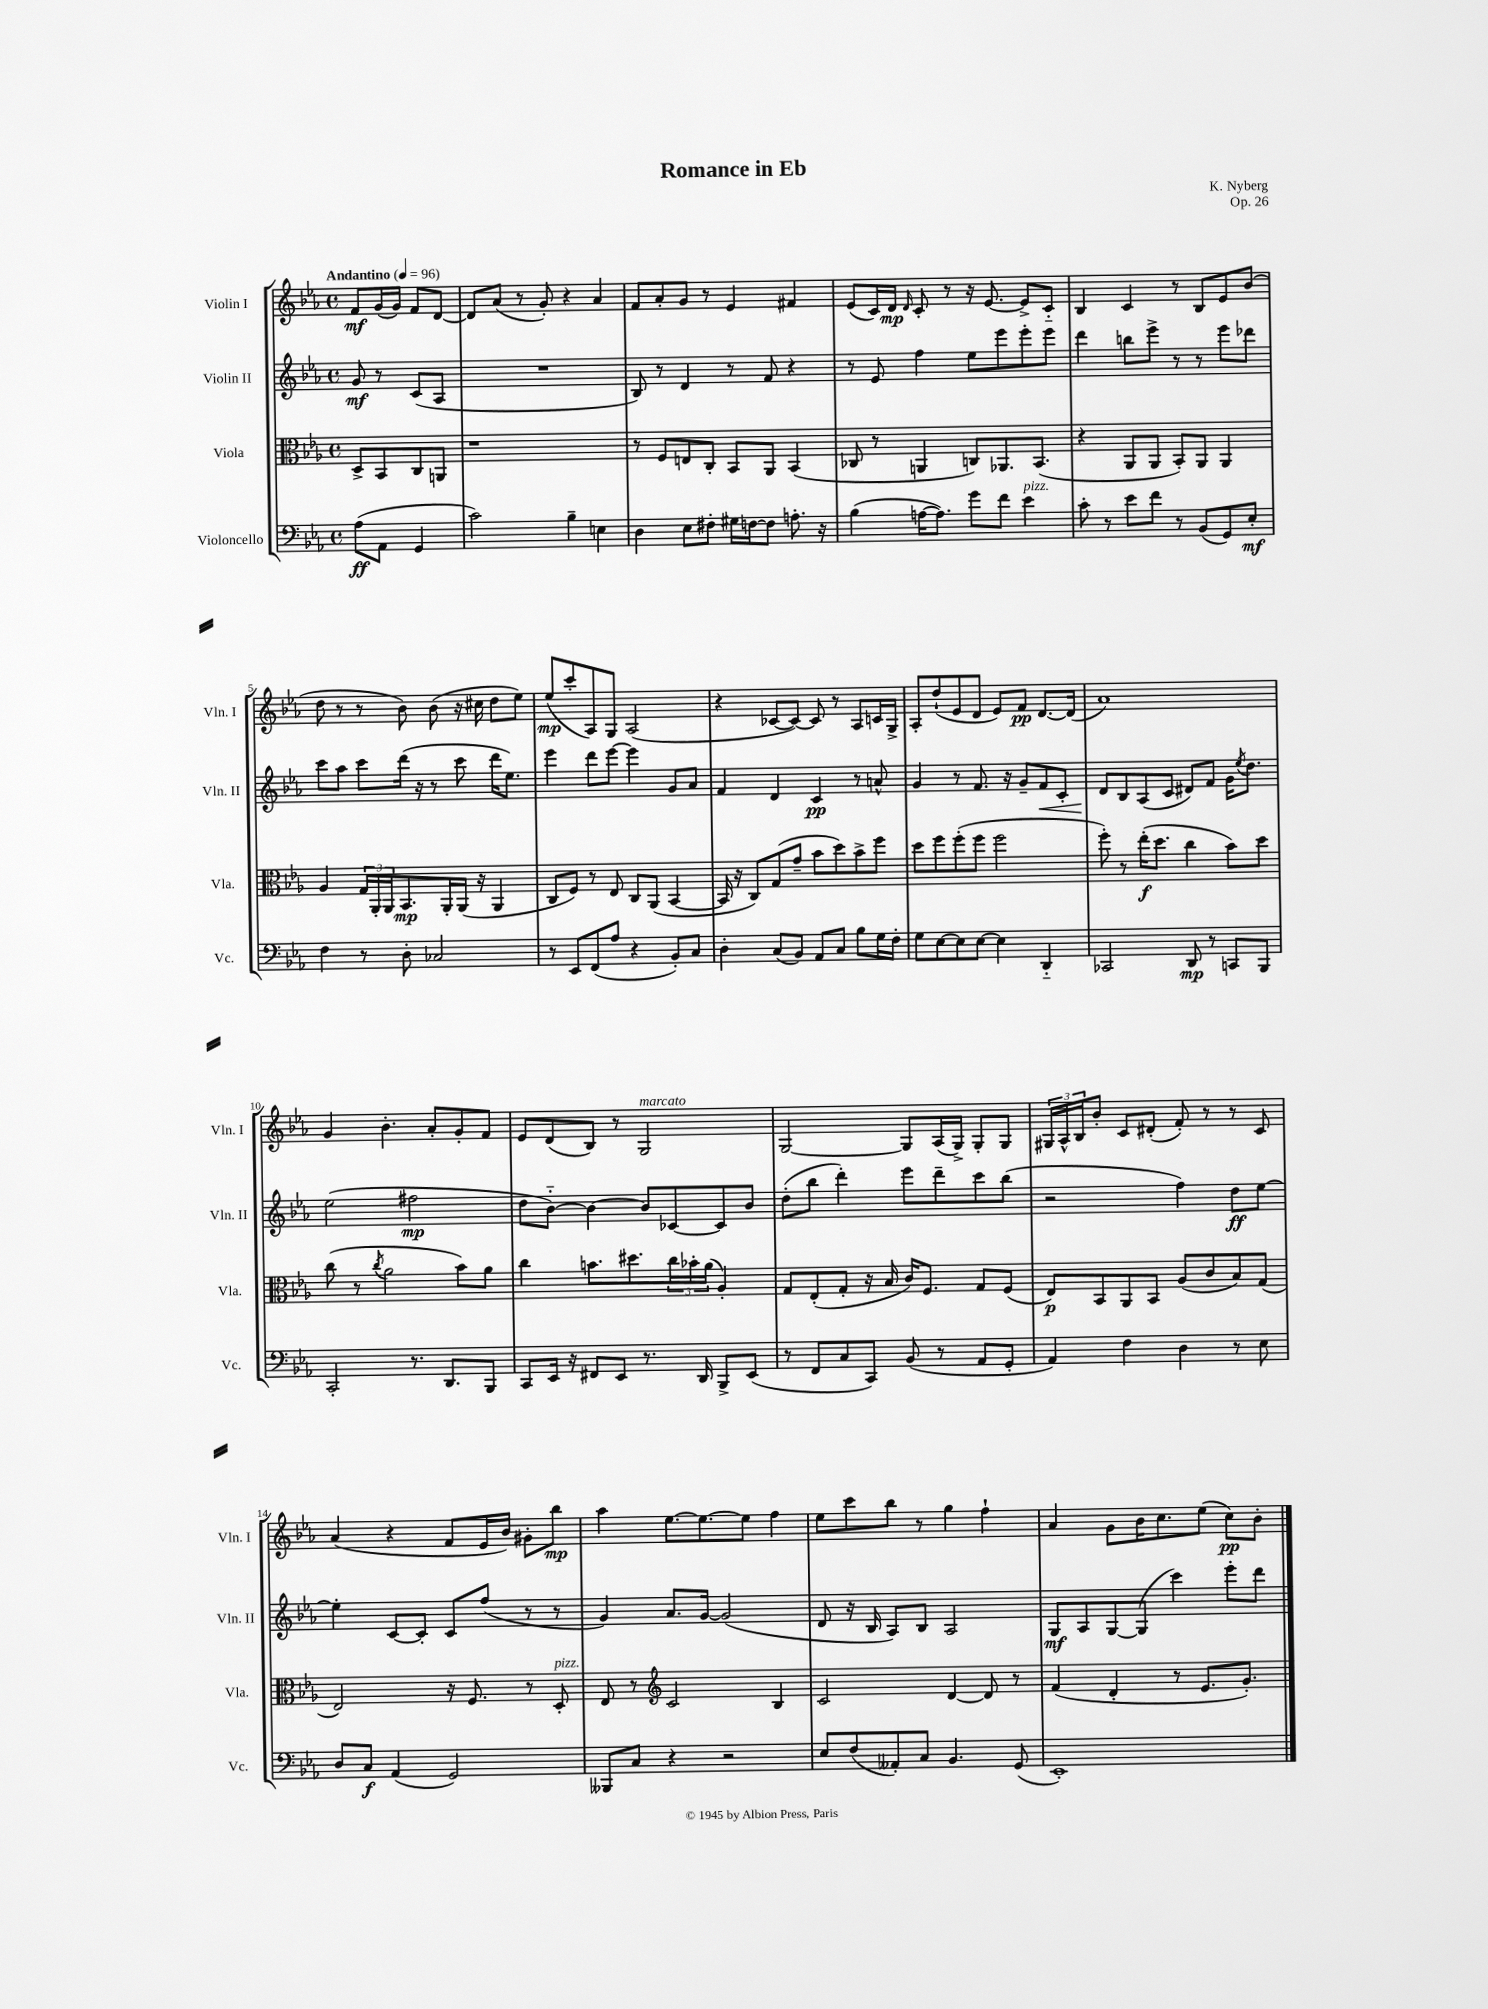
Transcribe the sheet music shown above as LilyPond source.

\header { title = "Romance in Eb" composer = "K. Nyberg" opus = "Op. 26" }
<<
\new StaffGroup <<
\new Staff = "s0" \with { instrumentName = "Violin I" shortInstrumentName = "Vln. I" } {
    \clef treble \key ees \major \defaultTimeSignature \time 4/4 \partial 2 \tempo "Andantino" 4 = 96
    f'8\mf g'16( g'16) f'8 d'8~ |
    d'8 aes'8( r8 g'8-.) r4 aes'4 |
    f'8 aes'8-. g'8 r8 ees'4 fis'4 |
    ees'8( c'16) d'16\mp \grace { d'16 } c'8-. r8 r16 ees'8.~ ees'8-> c'8-_ |
    bes4 c'4 r8 bes8 ees'8 bes'8( |
    d''8 r8 r8 bes'8) bes'8( r16 cis''16 d''8 ees''8) |
    ees''8\mp( c'''8-. aes8) g8 aes2( |
    r4 ces'8~ ces'8~) ces'8 r8 aes8 c'16 g16-> |
    aes8-. d''8-!( ees'8 d'8 ees'8) f'8\pp d'8.~ d'16( |
    aes'1) |
    g'4 bes'4.-. aes'8-. g'8-. f'8 |
    ees'8 d'8( bes8) r8 g2^\markup { \italic "marcato" } |
    g2~ g8 aes16( g16->) g8-. g8 |
    \tuplet 3/2 { gis16 aes16-^ bes16 } bes'8-. c'8 dis'8-.( f'8-.) r8 r8 c'8 |
    aes'4( r4 f'8 ees'16 bes'16) gis'8-. bes''8\mp |
    aes''4 ees''8.~ ees''8.~ ees''8 f''4 |
    ees''8 c'''8 bes''8 r8 g''4 f''4-! |
    aes'4 g'8 bes'16 c''8. ees''8( c''8\pp) bes'8-. \bar "|." |
}
\new Staff = "s1" \with { instrumentName = "Violin II" shortInstrumentName = "Vln. II" } {
    \clef treble \key ees \major \defaultTimeSignature \time 4/4 \partial 2
    g'8\mf r8 c'8( aes8 |
    R1 |
    bes8) r8 d'4 r8 f'8 r4 |
    r8 ees'8 f''4 ees''8 ees'''8 ees'''8-. ees'''8 |
    d'''4 b''8 ees'''8-> r8 r8 ees'''8 des'''8 |
    c'''8 aes''8 c'''8 d'''16( r16 r8 c'''8 d'''16 ees''8.) |
    ees'''4 d'''8 ees'''8~ ees'''4 g'8 aes'8 |
    f'4 d'4 c'4\pp r8 a'8-^ |
    g'4 r8 f'8. r16 g'8-- f'8\< c'8-. |
    d'8\! bes8 aes8( c'8 dis'8) f'8 g'16 \acciaccatura { ees''8 } d''8. |
    ees''2( fis''2\mp |
    d''8 bes'8~-_) bes'4~ bes'8 ces'8~ ces'8 bes'8 |
    d''8-.( bes''8 d'''4-.) ees'''8 d'''8-- c'''8 bes''8( |
    r2 f''4) d''8\ff ees''8~ |
    ees''4-. c'8~ c'8-. c'8 f''8( r8 r8 |
    g'4) aes'8. g'16~ g'2( |
    d'8 r16 bes16 aes8) bes8 aes2 |
    g8\mf aes8 g8~ g8( c'''4) ees'''8-. d'''8 \bar "|." |
}
\new Staff = "s2" \with { instrumentName = "Viola" shortInstrumentName = "Vla." } {
    \clef alto \key ees \major \defaultTimeSignature \time 4/4 \partial 2
    d8-> bes,8 c8 a,8 |
    r1 |
    r8 f8 e8 c8-. bes,8 aes,8 bes,4( |
    ces8 r8 a,4 c8) aes,8. bes,8.( |
    r4 aes,8 aes,8 bes,8-.) aes,8 aes,4 |
    aes4 \tuplet 3/2 { g16 aes,16-. aes,16 } bes,8.\mp aes,16-. aes,16( r16 aes,4 |
    c8 f8) r8 ees8 c8 aes,8( bes,4~ |
    bes,16 r16 c8) g8( g'8-- bes'8 d''8) bes'8-> f''8 |
    d''8 f''8 f''8-.( f''8 f''2 |
    f''8-.) r8 ees''16-.\f( d''8. c''4 bes'8) d''8 |
    c''8( r8 \acciaccatura { c''8 } aes'2 bes'8) aes'8 |
    c''4 b'8. dis''8. \tuplet 3/2 { c''16 bes'16-. aes'16( } aes4-.) |
    g8 ees8-.( g8-. r16 bes16 c'16) f8. g8 f8( |
    ees8\p) bes,8 aes,8 bes,8 aes8( c'8 bes8) g8( |
    ees2) r16 f8. r8 d8-.^\markup { \italic "pizz." } |
    ees8 r8 \clef treble c'2 bes4 |
    c'2 d'4~ d'8 r8 |
    f'4( d'4-. r8 ees'8. g'8.-.) \bar "|." |
}
\new Staff = "s3" \with { instrumentName = "Violoncello" shortInstrumentName = "Vc." } {
    \clef bass \key ees \major \defaultTimeSignature \time 4/4 \partial 2
    aes8\ff( aes,8 g,4 |
    c'2) bes4-- e4 |
    d4 ees8 fis8-. gis16 f16~ f8 a8.-. r16 |
    bes4( a16~ a8.) g'8 f'8 ees'4^\markup { \italic "pizz." } |
    c'8-. r8 ees'8 f'8 r8 bes,8( g,8) ees8-.\mf |
    f4 r8 d8-. ces2 |
    r8 ees,8 f,8( aes8 r4 bes,8-.) c8 |
    d4-. c8( bes,8) aes,8 c8 bes8 g16 f16-. |
    g8 ees8~ ees8 ees8~ ees4 d,4-_ |
    ces,2 d,8\mp r8 c,8 bes,,8 |
    c,2-. r8. d,8. bes,,8 |
    c,8 ees,16 r16 fis,8 ees,8 r8. d,16 bes,,8-> ees,8( |
    r8 f,8 c8 c,8) bes,8( r8 aes,8 g,8-. |
    aes,4) f4 d4 r8 ees8 |
    d8 c8\f aes,4( g,2) |
    beses,,8 c8 r4 r2 |
    ees8 f8( aeses,8-.) c8 bes,4. g,8( |
    ees,1-.) \bar "|." |
}
>>
>>
